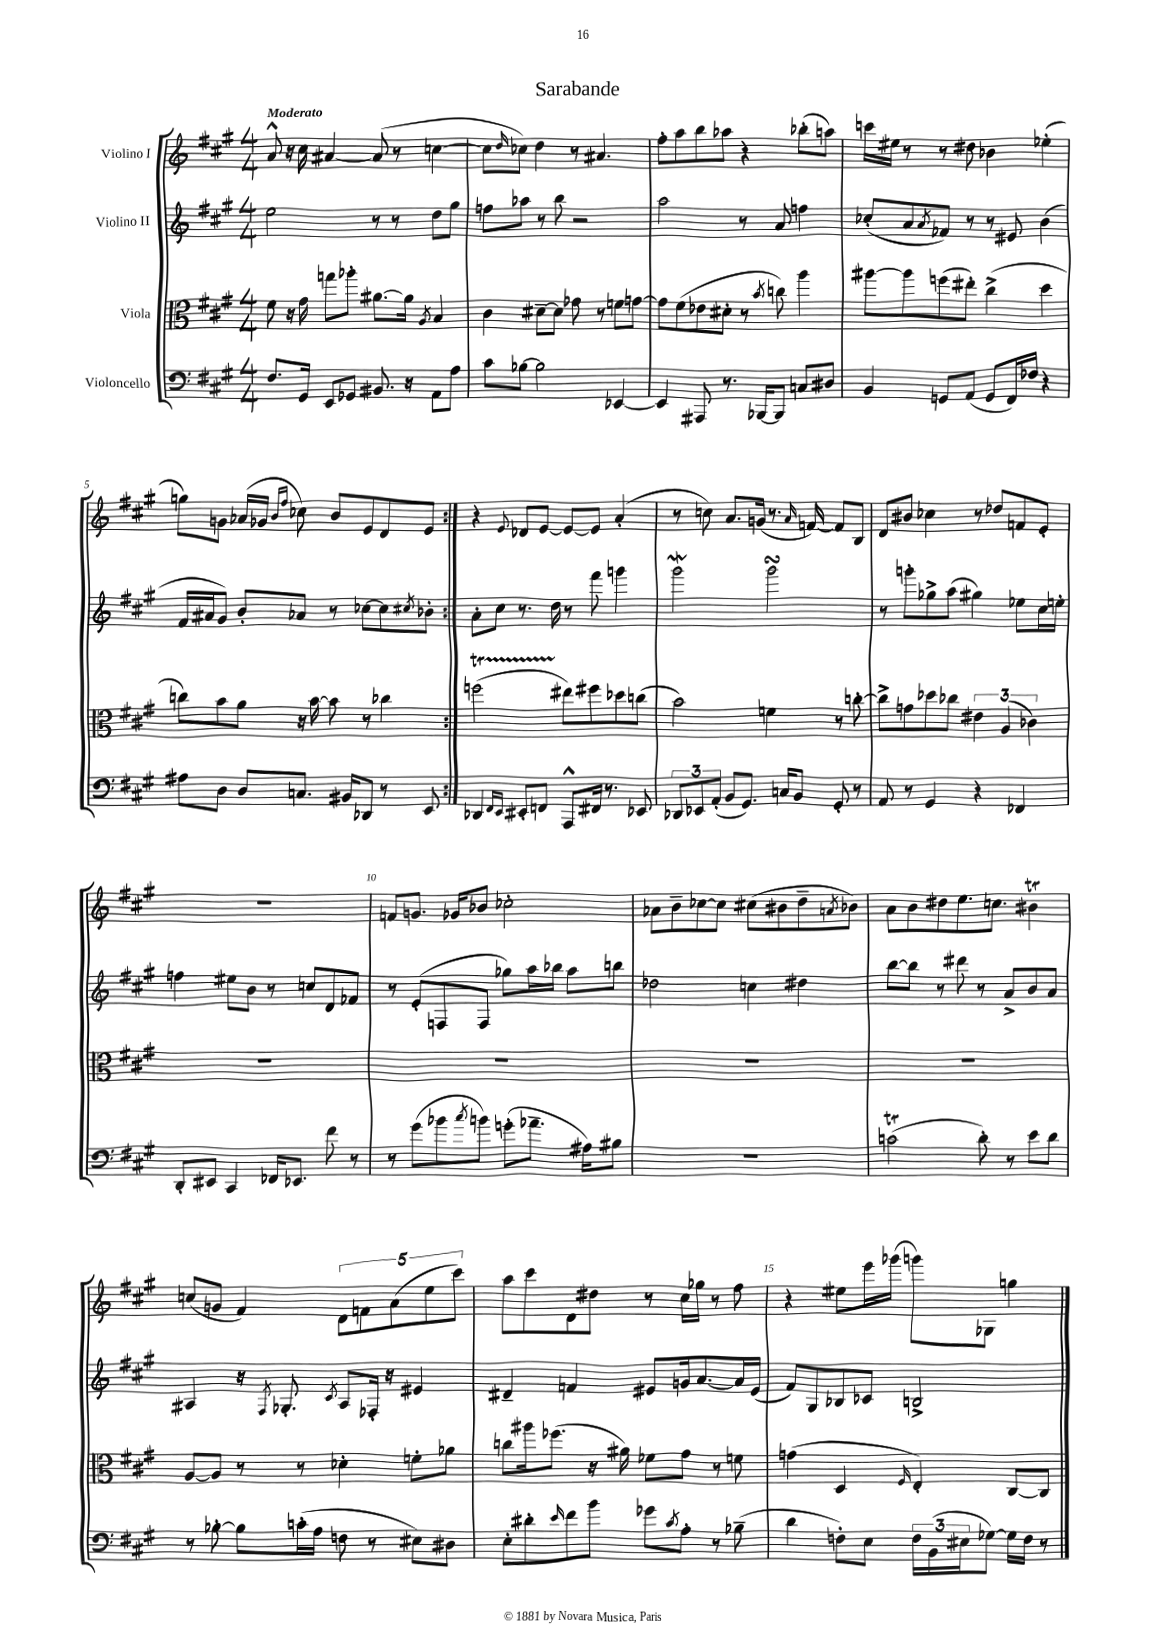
\header { title = "Sarabande" }
<<
\new StaffGroup <<
\new Staff = "s0" \with { instrumentName = "Violino I" } {
    \clef treble \key a \major \numericTimeSignature \time 4/4 \tempo "Moderato"
    \repeat volta 2 { a'8-^ r16 cis''16 ais'4~ ais'8( r8 c''4~ |
    c''8 \grace { d''16 } ces''8) d''4 r8 ais'4. |
    fis''8-. a''8 b''8 aes''8 r4 bes''8-.( a''8) |
    c'''16 eis''16 r8 r8 dis''8 bes'4 ees''4-.( |
    g''8) g'8 aes'16( ges'16 \grace { b'16 fis''16 } ces''8) b'8 e'8 d'8 e'8 | }
    r4 \appoggiatura { e'8 } des'8 e'8~ e'8~ e'8 a'4-.( |
    r8 c''8) a'8. g'16( r8. \grace { a'16 } f'16~) f'8 b8 |
    d'8 bis'8 ces''4 r8 des''8 f'8 e'8-. |
    R1 |
    f'8 g'8. ges'16 bes'8 ces''2-. |
    aes'8 b'8-- ces''8~ ces''8 cis''8( bis'8 d''8-- \acciaccatura { a'8 } bes'8) |
    a'8 b'8 dis''8 e''8. c''8. bis'4\trill |
    c''8( g'8 fis'4) \tuplet 5/4 { d'8 f'8 a'8( e''8 cis'''8) } |
    a''8 cis'''8 d'8 dis''8 r8 cis''16 ges''16 r8 fis''8 |
    r4 eis''8 e'''16 ges'''16( g'''8) ges8 g''4 \bar "|." |
}
\new Staff = "s1" \with { instrumentName = "Violino II" } {
    \clef treble \key a \major \numericTimeSignature \time 4/4
    \repeat volta 2 { e''2 r8 r8 d''8 gis''8 |
    f''8 aes''8 r8 b''8 r2 |
    a''2 r8 a'8 f''4 |
    ces''8-.( a'8 \acciaccatura { a'8 } fes'8) r8 r8 eis'8 b'4( |
    fis'16 ais'16 gis'8) b'8-. aes'8 r8 ces''8~ ces''8 \acciaccatura { cis''8 } bes'8-. | }
    a'8-. cis''8 r8. d''16 r8 fis'''8 g'''4 |
    gis'''2\mordent gis'''2\turn |
    r8 g'''8-. ges''8-> a''8( gis''4) ees''8 cis''16 e''16-. |
    f''4 eis''8 b'8 r8 c''8 d'8 fes'8 |
    r8 e'8-.( f8 f8 ges''8) a''16 bes''16 a''8 b''8 |
    des''2 c''4 dis''4 |
    b''8~ b''8 r8 dis'''8 r8 a'8-> b'8 a'8 |
    ais4 r16 \acciaccatura { fis8 } ges8.-. \acciaccatura { cis'8 } ais8 fes16-. r16 eis'4 |
    dis'4-- f'4 eis'8 g'16 a'8.~ a'16 eis'16( |
    fis'8) gis8 bes8 ces'8 b2-> \bar "|." |
}
\new Staff = "s2" \with { instrumentName = "Viola" } {
    \clef alto \key a \major \numericTimeSignature \time 4/4
    \repeat volta 2 { fis'8 r16 gis'16 g''8 aes''8-. ais'8.~ ais'16 \acciaccatura { a8 } b4 |
    cis'4 dis'8~-- dis'8 ges'8 r8 f'8 g'8~ |
    g'8 fis'8( ees'8 dis'8-. r8 \acciaccatura { b'8 } c''8) a''4 |
    ais''8~ ais''8 f''8( eis''8-.) cis''4->( d''4 |
    c''8) b'8 a'8 r16 b'16~ b'8 r8 ces''4 | }
    f''2\startTrillSpan( eis''8\stopTrillSpan) fis''8 des''8 c''8( |
    b'2) f'4 r8 c''8~-. |
    c''8-> g'8 des''8 ces''8 \tuplet 3/2 { eis'4 a4( ces'4) } |
    R1 |
    R1 |
    R1 |
    R1 |
    a8~ a8 r8 r8 des'4-. f'8-. aes'8 |
    c''8 ais''16 fes''8.( r16 ais'16) fes'8 gis'8 r8 f'8 |
    g'4( d4 \grace { fis16 } e4-.) cis8~ cis8 \bar "|." |
}
\new Staff = "s3" \with { instrumentName = "Violoncello" } {
    \clef bass \key a \major \numericTimeSignature \time 4/4
    \repeat volta 2 { fis8. gis,16 e,8 ges,8 bis,8. r16 a,8 a8 |
    cis'8 bes8~ bes2 ees,4~ |
    ees,4 ais,,8 r8. bes,,16~ bes,,8 c8 dis8 |
    b,4 g,8 a,8( g,8 fis,16) fes16 r4 |
    ais8 d8 d8 c8. bis,16 des,8 r8 e,8 | }
    des,4 \grace { fis,16 e,16 } eis,8-. f,8 a,,8-^ fis,16 r8. ees,8 |
    \tuplet 3/2 { des,8 ees,8 a,8-.( } b,8 gis,8.) c16 b,8 gis,8-. r8 |
    a,8 r8 gis,4 r4 fes,4 |
    d,8-. eis,8 cis,4 fes,16 ees,8. fis'8 r8 |
    r8 gis'8( bes'8 \acciaccatura { cis''8 } b'8) g'8-.( aes'8.-- ais16) bis8 |
    R1 |
    c'2\trill( d'8-.) r8 e'8 d'8 |
    r8 bes8~-. bes8 c'16-.( a16 f8 r8 eis8) dis8 |
    e8-. dis'8-. \grace { e'16 } fis'8 b'8 ges'8 \acciaccatura { cis'8 } a8-. r8 bes8--( |
    d'4 f8-.) e8 \tuplet 3/2 { f16 b,16( eis16 } ges8~) ges16 f16 r8 \bar "|." |
}
>>
>>
\layout { \context { \Score \override BarNumber.break-visibility = ##(#f #t #t) barNumberVisibility = #(every-nth-bar-number-visible 5) } }
